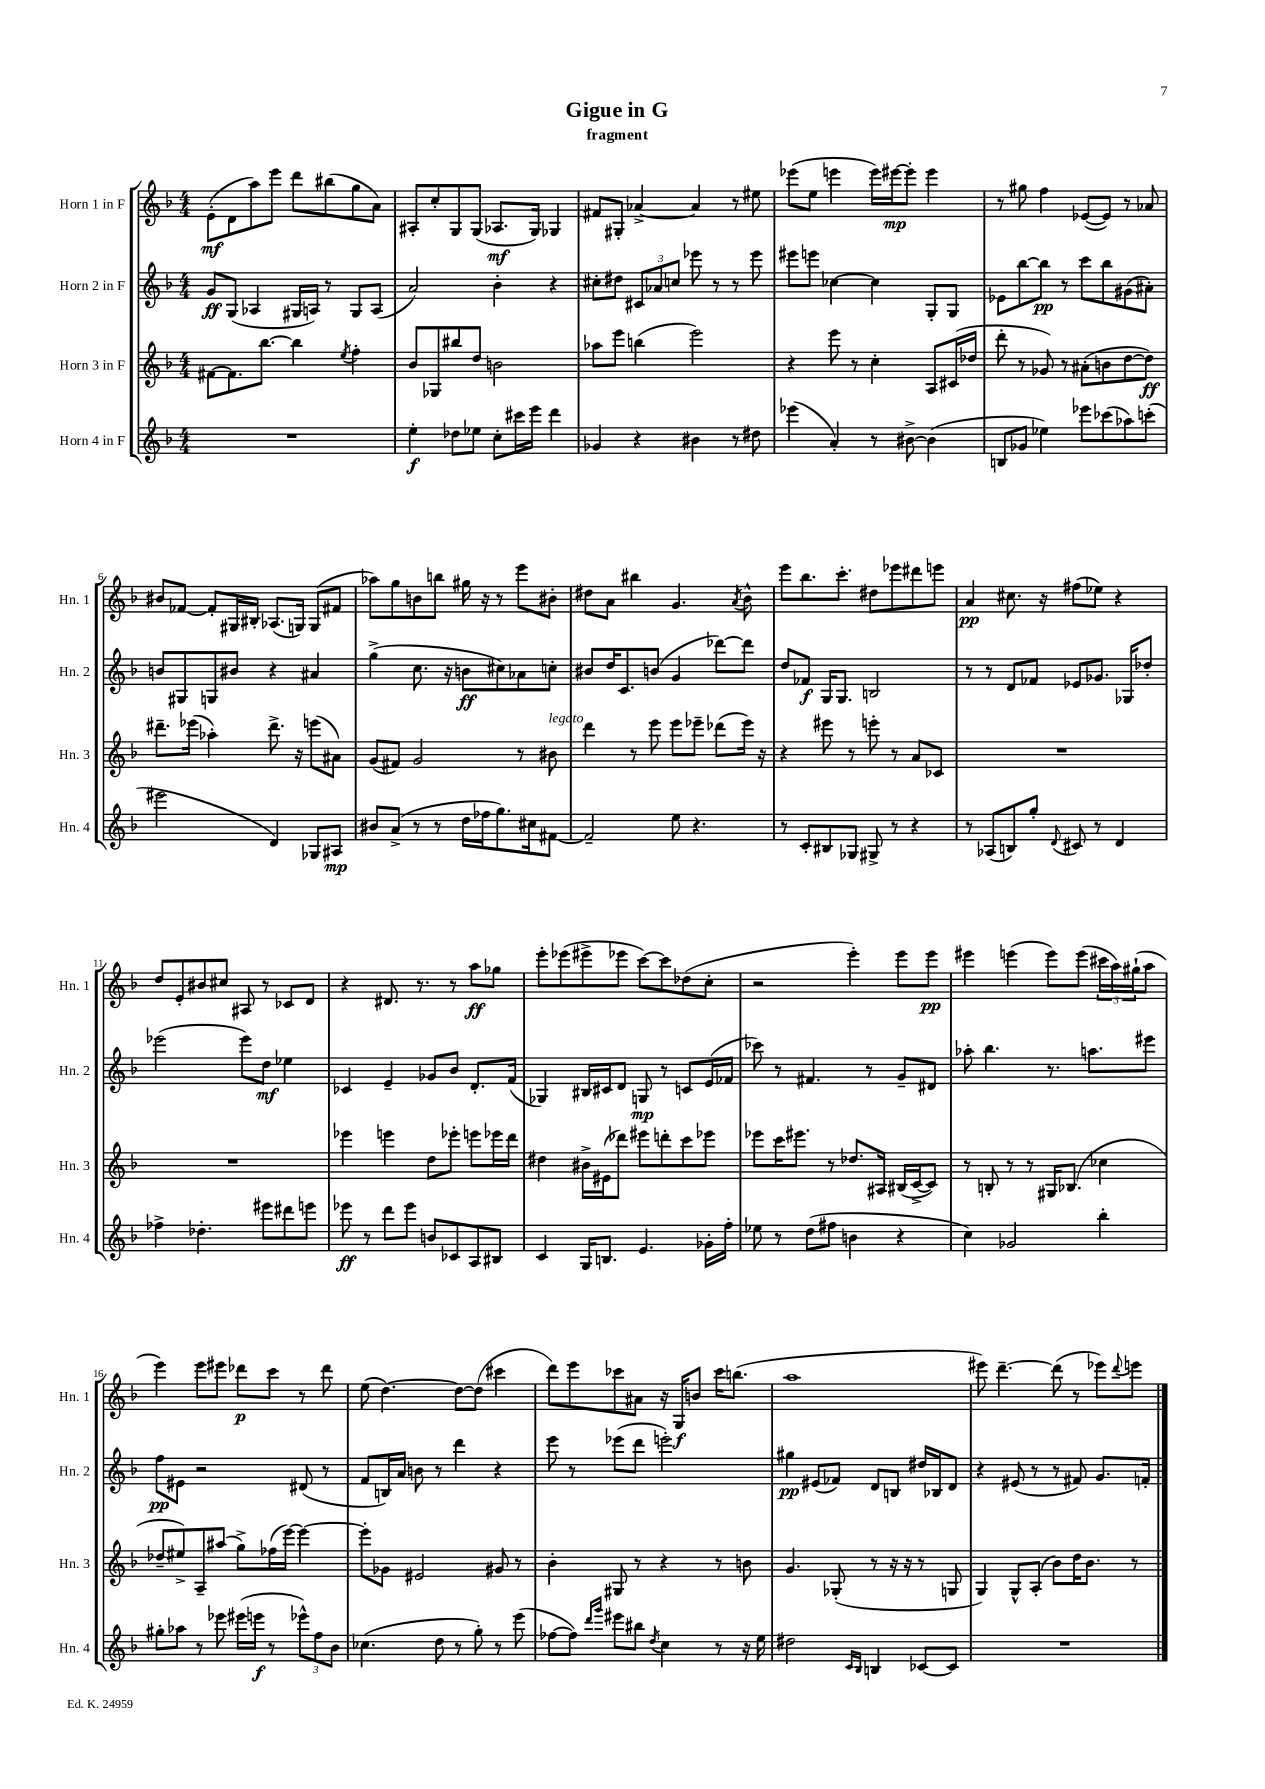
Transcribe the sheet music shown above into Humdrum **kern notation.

**kern	**dynam	**kern	**dynam	**kern	**dynam	**kern	**dynam
*part4	*part4	*part3	*part3	*part2	*part2	*part1	*part1
*staff4	*staff4	*staff3	*staff3	*staff2	*staff2	*staff1	*staff1
*I"Horn 4 in F	*	*I"Horn 3 in F	*	*I"Horn 2 in F	*	*I"Horn 1 in F	*
*I'Hn. 4	*	*I'Hn. 3	*	*I'Hn. 2	*	*I'Hn. 1	*
*clefG2	*	*clefG2	*	*clefG2	*	*clefG2	*
*k[b-]	*	*k[b-]	*	*k[b-]	*	*k[b-]	*
*M4/4	*	*M4/4	*	*M4/4	*	*M4/4	*
=1	=1	=1	=1	=1	=1	=1	=1
1r	.	[8f#X\L	.	8g/L	ff	(8e'\L	mf
.	.	8.f#\]	.	(8G/J	.	8d\	.
.	.	.	.	4A-X/	.	8aa\)	.
.	.	[8.bb-\J	.	.	.	.	.
.	.	.	.	.	.	8eee\J	.
.	.	4bb-\]	.	16G#X/LL	.	8ddd\L	.
.	.	.	.	16An/JJ)	.	.	.
.	.	.	.	8r	.	(8bb#X\	.
.	.	8qee/	.	.	.	.	.
.	.	4ff'\	.	8G#/L	.	8gg\	.
.	.	.	.	(8A/J	.	8a\J)	.
=2	=2	=2	=2	=2	=2	=2	=2
4ee'\	f	8b-/L	.	2a/)	.	8A#X'/L	.
.	.	8G-X/	.	.	.	8cc'/	.
8dd-X\L	.	8bb#X/	.	.	.	8G/	.
8ee-X\J	.	8dd/J	.	.	.	(8G/J	.
8cc'\L	.	2bn\	.	4b-'\	.	8.A-X/L	mf
16ccc#X\L	.	.	.	.	.	.	.
16eee\JJ	.	.	.	.	.	16G/Jk)	.
4ddd\	.	.	.	4r	.	4G-X/	.
=3	=3	=3	=3	=3	=3	=3	=3
4g-X/	.	8aa-X\L	.	8cc#X'\L	.	8f#X/L	.
.	.	8eee\J	.	8dd#X\J	.	8G#X'/J	.
4r	.	(4bbn\	.	12c#X/L	.	[4a-X^/	.
.	.	.	.	12a-X/	.	.	.
.	.	.	.	12ccn/J	.	.	.
4b#X\	.	2eee\)	.	8eee-X\	.	4a-/]	.
.	.	.	.	8r	.	.	.
8r	.	.	.	8r	.	8r	.
8dd#X\	.	.	.	8eee-\	.	8ee#X\	.
=4	=4	=4	=4	=4	=4	=4	=4
(4eee-X\	.	4r	.	8eee#X\L	.	(8eee-X\L	.
.	.	.	.	8eeen\J	.	8ee\J	.
4a'/)	.	8eee\	.	[4cc-X\	.	4eeen\	.
.	.	8r	.	.	.	.	.
8r	.	4cc'\	.	4cc-\]	.	16eee\LL)	.
.	.	.	.	.	.	[16eee#X\J	mp
[8b#X^\	.	.	.	.	.	8eee#'\J]	.
(4b#\]	.	8A/L	.	8G'/L	.	4eee#\	.
.	.	(16c#X/L	.	8G/J	.	.	.
.	.	16dd-X/JJ	.	.	.	.	.
=5	=5	=5	=5	=5	=5	=5	=5
8Bn/L	.	8ddd'\	.	8e-X\L	.	8r	.
8g-X/J	.	8r	.	[8bb-\	.	8gg#X\	.
4ee-X\)	.	8g-X/)	.	8bb-\J]	pp	4ff\	.
.	.	8r	.	8r	.	.	.
8eee-X\L	.	(8a#X'\L	.	8ccc\L	.	([8e-X/L	.
(8ccc-X\	.	8bn\	.	8bb-\	.	8e-/J])	.
8aa-X\)	.	[8dd\	.	(8g#X\	.	8r	.
(8cccn'\J	.	8dd\J])	ff	8a#X'\J)	.	8a-X/	.
!!LO:LB:g=z
=6	=6	=6	=6	=6	=6	=6	=6
2eee#X\	.	8.ddd#X~\L	.	8bn/L	.	8b#X/L	.
.	.	.	.	8G#X/	.	[8f-X/J	.
.	.	(16eee-X\Jk	.	.	.	.	.
.	.	4aa-X'\)	.	8Gn/	.	8f-'/L]	.
.	.	.	.	8b#X/J	.	16G#X/L	.
.	.	.	.	.	.	16B#X'/JJ	.
4d/)	.	8.ddd#^\	.	4r	.	(8.A-X/L	.
.	.	16r	.	.	.	16Gn/Jk)	.
8G-X/L	.	(8eeen\L	.	4a#X/	.	(8G/L	.
8A#X/J	mp	8a#X\J)	.	.	.	8f#X/J	.
=7	=7	=7	=7	=7	=7	=7	=7
8b#X/L	.	(8g/L	.	(4gg^\	.	8aa-X\L)	.
(8a^/J	.	8f#X/J)	.	.	.	8gg\	.
8r	.	2g/	.	8.cc\	.	8bn\	.
8r	.	.	.	.	.	8bbn\J	.
.	.	.	.	16r	.	.	.
16dd\LL	.	.	.	8bn\L	ff	16gg#X\	.
16ff-X\J	.	.	.	.	.	16r	.
8.gg\)	.	.	.	8cc#X\)	.	8r	.
.	.	8r	.	8a-X\	.	8eee\L	.
16cc#X\k	.	.	.	.	.	.	.
!	!	!LO:TX:a:i:t=legato	!	!	!	!	!
[8f#X\J	.	8b#X\	.	8ccn'\J	.	8b#X'\J	.
=8	=8	=8	=8	=8	=8	=8	=8
2f#~/]	.	4ddd\	.	8b#X/L	.	8dd#X\L	.
.	.	.	.	16dd/K	.	8a\J	.
.	.	.	.	8.c/	.	.	.
.	.	8r	.	.	.	4bb#X\	.
.	.	8eee\	.	(8bn/J	.	.	.
8ee\	.	8eee\L	.	4g/	.	4.g/	.
4.r	.	8eee-X~\J	.	.	.	.	.
.	.	(8ddd-X\L	.	[8ddd-X\L)	.	.	.
.	.	.	.	.	.	8qa/	.
.	.	16eee-\Jk)	.	8ddd-\J]	.	8b-^^\	.
.	.	16r	.	.	.	.	.
=9	=9	=9	=9	=9	=9	=9	=9
8r	.	4r	.	8dd/L	.	8eee\L	.
8c'/L	.	.	.	8f-X/J	f	8.bb-\	.
8B#X/	.	8eee#X\	.	16G/KL	.	.	.
.	.	.	.	8.G/J	.	8.ccc'\J	.
8G-X/J	.	8r	.	.	.	.	.
8G#X^/	.	8eeen'\	.	2Bn/	.	8dd#X\L	.
8r	.	8r	.	.	.	8eee-X\	.
4r	.	8a/L	.	.	.	8ddd#X\	.
.	.	8c-X/J	.	.	.	8eeen\J	.
=10	=10	=10	=10	=10	=10	=10	=10
8r	.	1r	.	8r	.	4a/	pp
(8A-X/L	.	.	.	8r	.	.	.
8Bn/)	.	.	.	8d/L	.	8.cc#X\	.
8gg'/J	.	.	.	8f-X/J	.	.	.
.	.	.	.	.	.	16r	.
8qqd/	.	.	.	.	.	.	.
8c#X/	.	.	.	8e-X/L	.	(8ff#X\L	.
8r	.	.	.	8.g-X/J	.	8ee-X\J)	.
4d/	.	.	.	.	.	4r	.
.	.	.	.	16G-X/KL	.	.	.
.	.	.	.	8dd-X'/J	.	.	.
!!LO:LB:g=z
=11	=11	=11	=11	=11	=11	=11	=11
4ff-X^\	.	1r	.	(2eee-X\	.	8dd/L	.
.	.	.	.	.	.	8e'/	.
4.dd-X'\	.	.	.	.	.	8b#X/	.
.	.	.	.	.	.	8cc#X/J	.
.	.	.	.	8eee-\L)	.	8A#X/	.
8eee#X\L	.	.	.	8dd\J	mf	8r	.
8ddd#X\	.	.	.	4ee-X\	.	8c-X/L	.
8eeen\J	.	.	.	.	.	8d/J	.
=12	=12	=12	=12	=12	=12	=12	=12
8eee-X\	ff	4eee-X\	.	4c-X/	.	4r	.
8r	.	.	.	.	.	.	.
8ddd\L	.	4eeen\	.	4e~/	.	8.d#X/	.
8eee-\J	.	.	.	.	.	.	.
.	.	.	.	.	.	8.r	.
8bn/L	.	8dd\L	.	8g-X/L	.	.	.
8c-X/	.	8eee-X'\J	.	8b-/J	.	8r	.
8A/	.	8eeen\L	.	8.d'/L	.	8aa\L	ff
8B#X/J	.	16eee-X\L	.	.	.	8gg-X\J	.
.	.	16ddd\JJ	.	(16f/Jk	.	.	.
=13	=13	=13	=13	=13	=13	=13	=13
4c/	.	4dd#X\	.	4G-X/)	.	8eee'\L	.
.	.	.	.	.	.	(8eee-X\	.
16G/KL	.	16b#X^\LL	.	16B#X/LL	.	8eee#X^\	.
8.Bn/J	.	(16e#X\J	.	16c#X/J	.	.	.
.	.	8ddd-X\J)	.	8d/J	.	8eee-X\J	.
4.e/	.	8eee#X\L	.	8Gn/	mp	[8ccc\L)	.
.	.	8dddn'\	.	8r	.	8ccc\]	.
.	.	8ccc\	.	8cn/L	.	(8dd-X\	.
16g-X'\LL	.	8eee-X\J	.	(16e/L	.	8cc'\J	.
16ff'\JJ	.	.	.	16f-X/JJ	.	.	.
=14	=14	=14	=14	=14	=14	=14	=14
8ee-X\	.	8eee-X\L	.	8ccc-X\)	.	2r	.
8r	.	16ccc\K	.	8r	.	.	.
.	.	8.eee#X\J	.	.	.	.	.
(8dd\L	.	.	.	4.f#X/	.	.	.
8ff#X\J	.	8r	.	.	.	.	.
4bn\	.	8.dd-X/L	.	.	.	4eee'\)	.
.	.	.	.	8r	.	.	.
.	.	16A#X/Jk	.	.	.	.	.
4r	.	(16B#X/LL	.	8g~/L	.	8eee\L	.
.	.	[16c^/J	.	.	.	.	.
.	.	8c/J])	.	8d#X/J	.	8eee\J	pp
=15	=15	=15	=15	=15	=15	=15	=15
4cc\)	.	8r	.	8aa-X'\	.	4eee#X\	.
.	.	8Bn'/	.	4.bb-\	.	.	.
2g-X/	.	8r	.	.	.	(4eeen\	.
.	.	8r	.	.	.	.	.
.	.	16G#X/KL	.	8.r	.	8eee\L)	.
.	.	(8.B-X/J	.	.	.	.	.
.	.	.	.	.	.	(8eee\J	.
.	.	.	.	8.aan\L	.	.	.
4bb-'\	.	4cc-X\	.	.	.	24ccc#X\LL	.
.	.	.	.	.	.	24aa\)	.
.	.	.	.	.	.	(24gg#X`\J	.
.	.	.	.	8eee#X\J	.	8aa\J	.
!!LO:LB:g=z
=16	=16	=16	=16	=16	=16	=16	=16
8gg#X'\L	.	8dd-X~/L	.	8ff\L	pp	4eee\)	.
8aa-X\J	.	8ee#X^/)	.	8e#X\J	.	.	.
8r	.	8A~/	.	2r	.	8eee\L	.
8eee-X\	.	(8aa#X/J	.	.	.	8eee#X\J	.
(16eee#X\LL	.	8gg^\L)	.	.	.	8ddd-X\L	p
16eeen\JJ	f	.	.	.	.	.	.
8r	.	(16ff-X\L	.	.	.	8ccc\J	.
.	.	[16eee\JJ)	.	.	.	.	.
12eee-X^^\L)	.	4eee\_	.	(8d#X/	.	8r	.
12ff\	.	.	.	.	.	.	.
.	.	.	.	8r	.	8ddd-\	.
12b-\J	.	.	.	.	.	.	.
=17	=17	=17	=17	=17	=17	=17	=17
(4.cc-X\	.	8eee'\L]	.	8f/L	.	(8ee\	.
.	.	8g-X\J	.	16Bn/L)	.	[4.dd\)	.
.	.	.	.	16a/JJ	.	.	.
.	.	2e#X/	.	8bn\	.	.	.
8dd\	.	.	.	8r	.	.	.
8r	.	.	.	4ddd\	.	8dd\L_	.
8gg'\)	.	.	.	.	.	(8dd\J]	.
8r	.	8g#X/	.	4r	.	4ccc#X\	.
(8eee\	.	8r	.	.	.	.	.
=18	=18	=18	=18	=18	=18	=18	=18
[8ff-X\L	.	4b-'\	.	8eee\	.	8ddd\L)	.
8ff-\J])	.	.	.	8r	.	8eee\	.
16qqddd/LL	.	.	.	.	.	.	.
16qqggg/JJ	.	.	.	.	.	.	.
8eee#X\L	.	8G#X/	.	(8eee-X\L	.	8ccc-X\	.
8bb#X\J	.	8r	.	8ddd\J	.	8a#X\J	.
8qdd/	.	.	.	.	.	.	.
4cc\	.	4r	.	2eeen'\)	.	16r	.
.	.	.	.	.	.	16G/KL	f
.	.	.	.	.	.	8bn/J	.
8r	.	8r	.	.	.	16ccc-\KL	.
.	.	.	.	.	.	(8.bbn\J	.
16r	.	8bn\	.	.	.	.	.
16ee\	.	.	.	.	.	.	.
=19	=19	=19	=19	=19	=19	=19	=19
2dd#X\	.	4.g/	.	4gg#X\	pp	1aa	.
.	.	.	.	(8e#X/L	.	.	.
.	.	(8G-X'/	.	8f-X/J)	.	.	.
16qqc/LL	.	.	.	.	.	.	.
16qqB-/JJ	.	.	.	.	.	.	.
4Bn/	.	8r	.	8d/L	.	.	.
.	.	16r	.	8Bn/J	.	.	.
.	.	16r	.	.	.	.	.
[8c-X/L	.	8r	.	16dd#X/LL	.	.	.
.	.	.	.	16B-X/J	.	.	.
8c-/J]	.	8Gn/	.	8d/J	.	.	.
=20	=20	=20	=20	=20	=20	=20	=20
1r	.	4G/)	.	4r	.	8eee#X\)	.
.	.	.	.	.	.	[4.ddd~\	.
.	.	8G^^/L	.	(8e#X/	.	.	.
.	.	(8A'/J	.	8r	.	.	.
.	.	8b-\L)	.	8r	.	(8ddd\]	.
.	.	16dd\K	.	8f#X/)	.	8r	.
.	.	8.b-\J	.	.	.	.	.
.	.	.	.	8.g/L	.	8eee-X\L)	.
.	.	.	.	.	.	8qqddd/	.
.	.	8r	.	.	.	8eeen\J	.
.	.	.	.	16fn'/Jk	.	.	.
==	==	==	==	==	==	==	==
*-	*-	*-	*-	*-	*-	*-	*-
